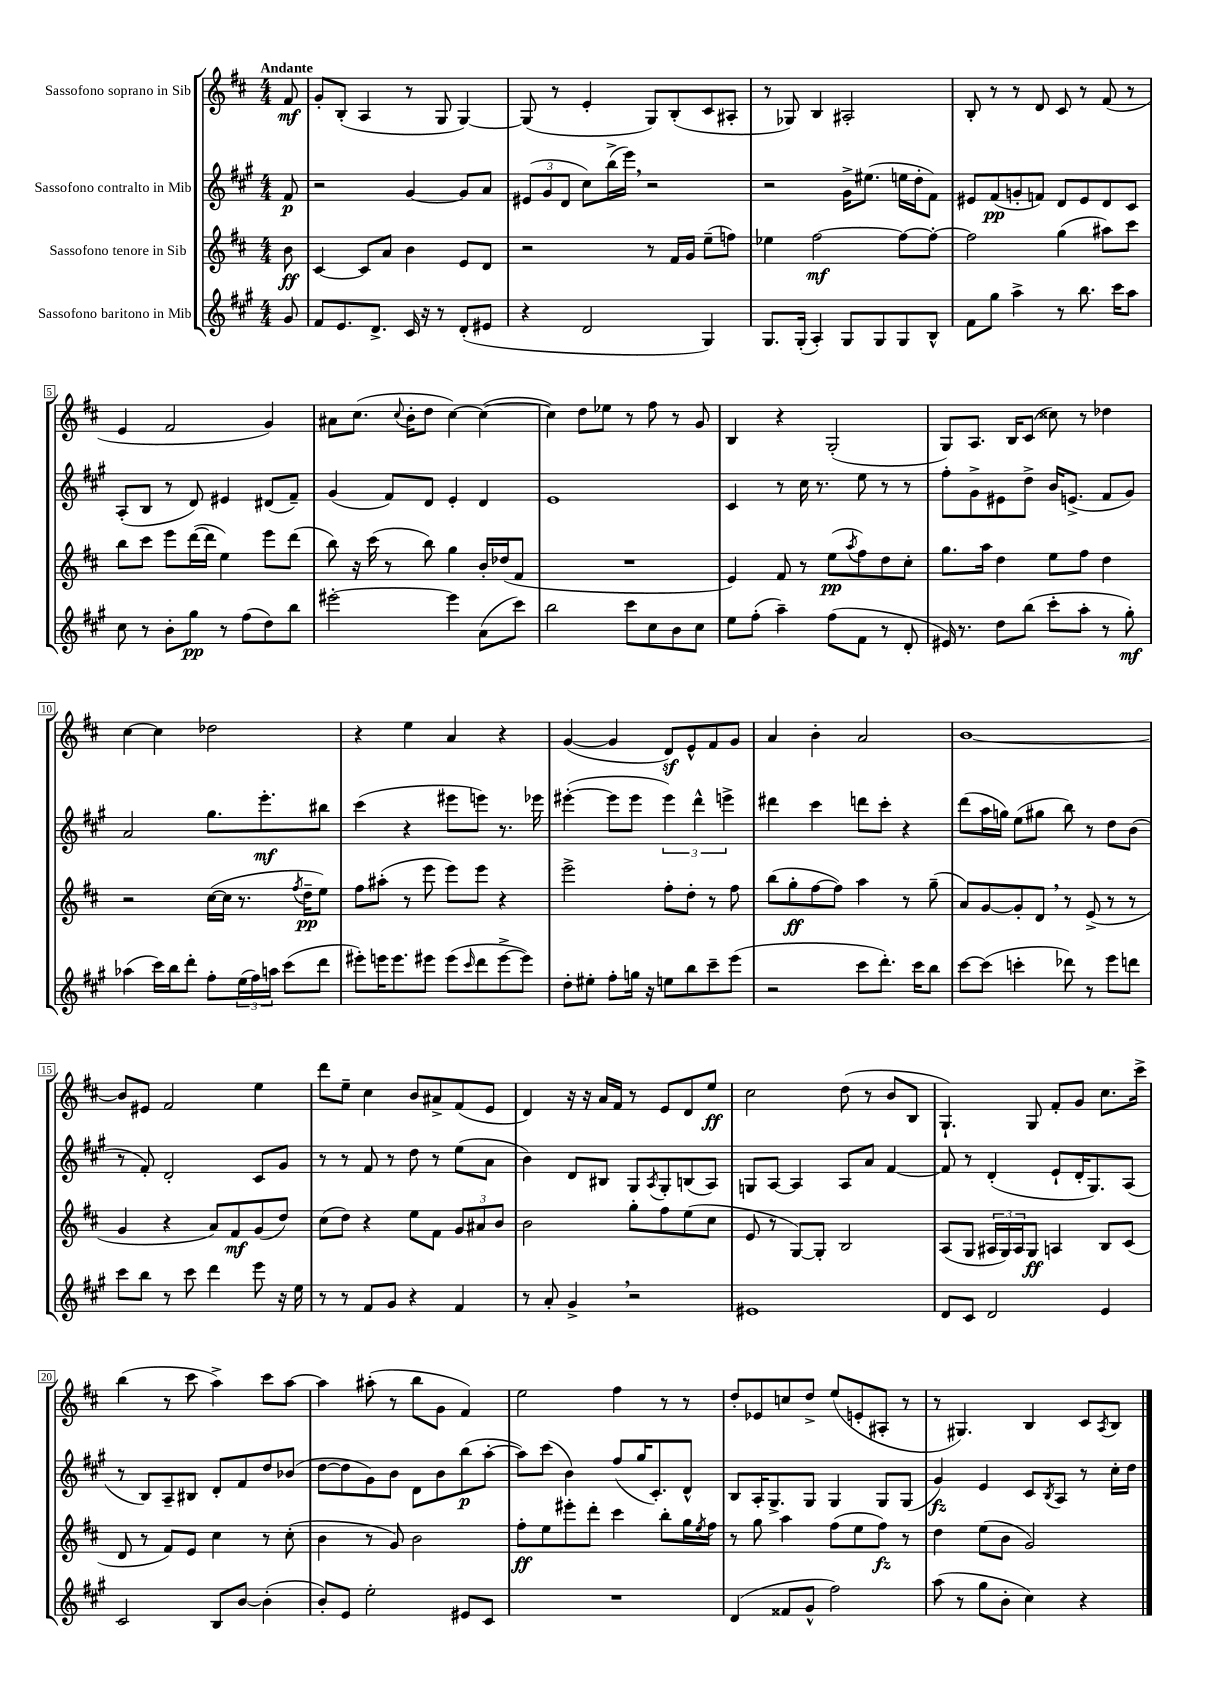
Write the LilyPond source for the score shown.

<<
\new StaffGroup <<
\new Staff = "s0" \with { instrumentName = "Sassofono soprano in Sib" } {
    \clef treble \key d \major \numericTimeSignature \time 4/4 \partial 8 \tempo "Andante"
    fis'8\mf |
    g'8-. b8-.( a4 r8 g8 g4~) |
    g8( r8 e'4-. g8) b8-.( cis'8 ais8-. |
    r8 ges8) b4 ais2-. |
    b8-. r8 r8 d'8 cis'8 r8 fis'8( r8 |
    e'4 fis'2 g'4) |
    ais'8 cis''8.( \appoggiatura { cis''8 } b'16-. d''8 cis''4~) cis''4~( |
    cis''4) d''8 ees''8 r8 fis''8 r8 g'8 |
    b4 r4 g2-.( |
    g8) a8. b16 cis'8( cisis''8) r8 des''4 |
    cis''4~ cis''4 des''2 |
    r4 e''4 a'4 r4 |
    g'4~( g'4 d'8\sf) e'8-^ fis'8 g'8 |
    a'4 b'4-. a'2 |
    b'1~ |
    b'8 eis'8 fis'2 e''4 |
    d'''8 e''8-- cis''4 b'8 ais'8-> fis'8( e'8 |
    d'4) r16 r16 a'16 fis'16 r8 e'8 d'8 e''8\ff |
    cis''2 d''8( r8 b'8 b8 |
    g4.-!) g8 fis'8-. g'8 cis''8. cis'''16-> |
    b''4( r8 cis'''8 a''4->) cis'''8 a''8~ |
    a''4 ais''8-.( r8 b''8 g'8 fis'4) |
    e''2 fis''4 r8 r8 |
    d''8-. ees'8 c''8 d''8-> e''8( e'8-. ais8-. r8 |
    r8 gis4.) b4 cis'8 \acciaccatura { a8 } b8 \bar "|." |
}
\new Staff = "s1" \with { instrumentName = "Sassofono contralto in Mib" } {
    \clef treble \key a \major \numericTimeSignature \time 4/4 \partial 8
    fis'8\p |
    r2 gis'4~ gis'8 a'8 |
    \tuplet 3/2 { eis'8( gis'8 d'8 } cis''8) b''16->( e'''16) \breathe r2 |
    r2 gis'16-> eis''8.( e''16 d''16-. fis'8) |
    eis'8 fis'8\pp( g'8-. f'8) d'8 eis'8 d'8 cis'8 |
    a8-.( b8 r8 d'8) eis'4 dis'8( fis'8--) |
    gis'4( fis'8) d'8 e'4-. d'4 |
    e'1 |
    cis'4 r8 cis''16 r8. e''8 r8 r8 |
    fis''8-. gis'8-> eis'8 d''8-> b'16 e'8.->( fis'8 gis'8) |
    a'2 gis''8. e'''8.-.\mf bis''8 |
    cis'''4( r4 eis'''8 e'''8) r8. ees'''16 |
    eis'''4~-.( eis'''8 eis'''8 \tuplet 3/2 { eis'''4) d'''4-^ e'''4-> } |
    dis'''4 cis'''4 d'''8 cis'''8-. r4 |
    d'''8( a''16 g''16) e''8( gis''8 b''8) r8 d''8 b'8( |
    r8 fis'8-.) d'2-. cis'8 gis'8 |
    r8 r8 fis'8 r8 d''8 r8 e''8( a'8 |
    b'4) d'8 bis8 gis8 \acciaccatura { a8 } gis8-. b8( a8) |
    g8 a8~ a4 a8 a'8 fis'4~ |
    fis'8 r8 d'4-.( e'8-! d'16-. gis8.) a8( |
    r8 b8) a8-- bis8 d'8-. fis'8 d''8 bes'8( |
    d''8~ d''8 gis'8) b'8 d'8 b'8 b''8\p( a''8~-. |
    a''8) cis'''8( b'4) fis''8( gis''16 cis'8.-.) d'8-^ |
    b8 a16-. gis8.-> gis8 gis4 gis8 gis8( |
    gis'4\fz) e'4 cis'8 \acciaccatura { b8 } a8 r8 cis''16-. d''16 \bar "|." |
}
\new Staff = "s2" \with { instrumentName = "Sassofono tenore in Sib" } {
    \clef treble \key d \major \numericTimeSignature \time 4/4 \partial 8
    b'8\ff |
    cis'4~ cis'8 a'8 b'4 e'8 d'8 |
    r2 r8 fis'16 g'16 e''8--( f''8) |
    ees''4 fis''2~\mf fis''8~ fis''8~-. |
    fis''2 g''4( ais''8) cis'''8 |
    b''8 cis'''8 e'''8 d'''16~( d'''16 e''4) e'''8 d'''8( |
    b''8) r16 cis'''16( r8 b''8) g''4 b'16-. des''16( fis'8 |
    R1 |
    e'4) fis'8 r8 e''8\pp( \acciaccatura { a''8 } fis''8) d''8 cis''8-. |
    g''8. a''16 d''4 e''8 fis''8 d''4 |
    r2 cis''16~( cis''16 r8. \acciaccatura { fis''8 } d''16--\pp e''8) |
    fis''8 ais''8-.( r8 e'''8 e'''8) e'''8 r4 |
    e'''2-> fis''8-. d''8-. r8 fis''8 |
    b''8( g''8-.\ff fis''8~ fis''8) a''4 r8 g''8--( |
    a'8) g'8~ g'8-. d'8 \breathe r8 e'8->( r8 r8 |
    g'4 r4 a'8) fis'8\mf g'8( d''8) |
    cis''8( d''8) r4 e''8 fis'8 \tuplet 3/2 { g'8 ais'8 b'8 } |
    b'2 g''8-. fis''8 e''8( cis''8 |
    e'8 r8 g8~) g8-. b2 |
    a8( g8 \tuplet 3/2 { ais16 g16) ais16 } g8\ff a4 b8 cis'8( |
    d'8 r8 fis'8) e'8 cis''4 r8 cis''8-.( |
    b'4 r8 g'8) b'2 |
    fis''8-.\ff e''8 eis'''8-. d'''8-. cis'''4 b''8-. g''16 \acciaccatura { e''8 } fis''16 |
    r8 g''8 a''4 fis''8( e''8 fis''8\fz) r8 |
    d''4 e''8( b'8 g'2) \bar "|." |
}
\new Staff = "s3" \with { instrumentName = "Sassofono baritono in Mib" } {
    \clef treble \key a \major \numericTimeSignature \time 4/4 \partial 8
    gis'8 |
    fis'8 e'8. d'8.-> cis'16 r16 r8 d'8-.( eis'8 |
    r4 d'2 gis4) |
    gis8. gis16-.( a4-.) gis8 gis8 gis8 b8-^ |
    fis'8 gis''8 a''4-> r8 b''8. cis'''16 a''8 |
    cis''8 r8 b'8-. gis''8\pp r8 fis''8( d''8) b''8 |
    eis'''2~-. eis'''4 a'8( cis'''8) |
    b''2 cis'''8 cis''8 b'8 cis''8 |
    e''8 fis''8-.( a''4--) fis''8( fis'8 r8 d'8-. |
    eis'16) r8. d''8 b''8( cis'''8-. a''8-. r8 gis''8-.\mf) |
    aes''4( cis'''16) b''16 d'''8-. fis''8-. \tuplet 3/2 { e''16( fis''16) a''16 } cis'''8( d'''8 |
    eis'''8-.) e'''16 e'''8. eis'''8 eis'''8( \grace { cis'''16 } d'''8 eis'''8~-> eis'''8) |
    d''8-. eis''8-. fis''8-. g''16 r16 e''8 b''8 cis'''8-- e'''8( |
    r2 cis'''8 d'''8.-.) cis'''16 b''8 |
    cis'''8~ cis'''8( c'''4-. des'''8) r8 e'''8 d'''8 |
    cis'''8 b''8 r8 cis'''8 d'''4 e'''8 r16 e''16 |
    r8 r8 fis'8 gis'8 r4 fis'4 |
    r8 a'8-. gis'4-> \breathe r2 |
    eis'1 |
    d'8 cis'8 d'2 e'4 |
    cis'2 b8 b'8~ b'4-.( |
    b'8-.) e'8 e''2-. eis'8 cis'8 |
    R1 |
    d'4( fisis'8 gis'8-^ fis''2) |
    a''8( r8 gis''8 b'8-. cis''4) r4 \bar "|." |
}
>>
>>
\layout { \context { \Score \override BarNumber.stencil = #(make-stencil-boxer 0.1 0.3 ly:text-interface::print) } }
